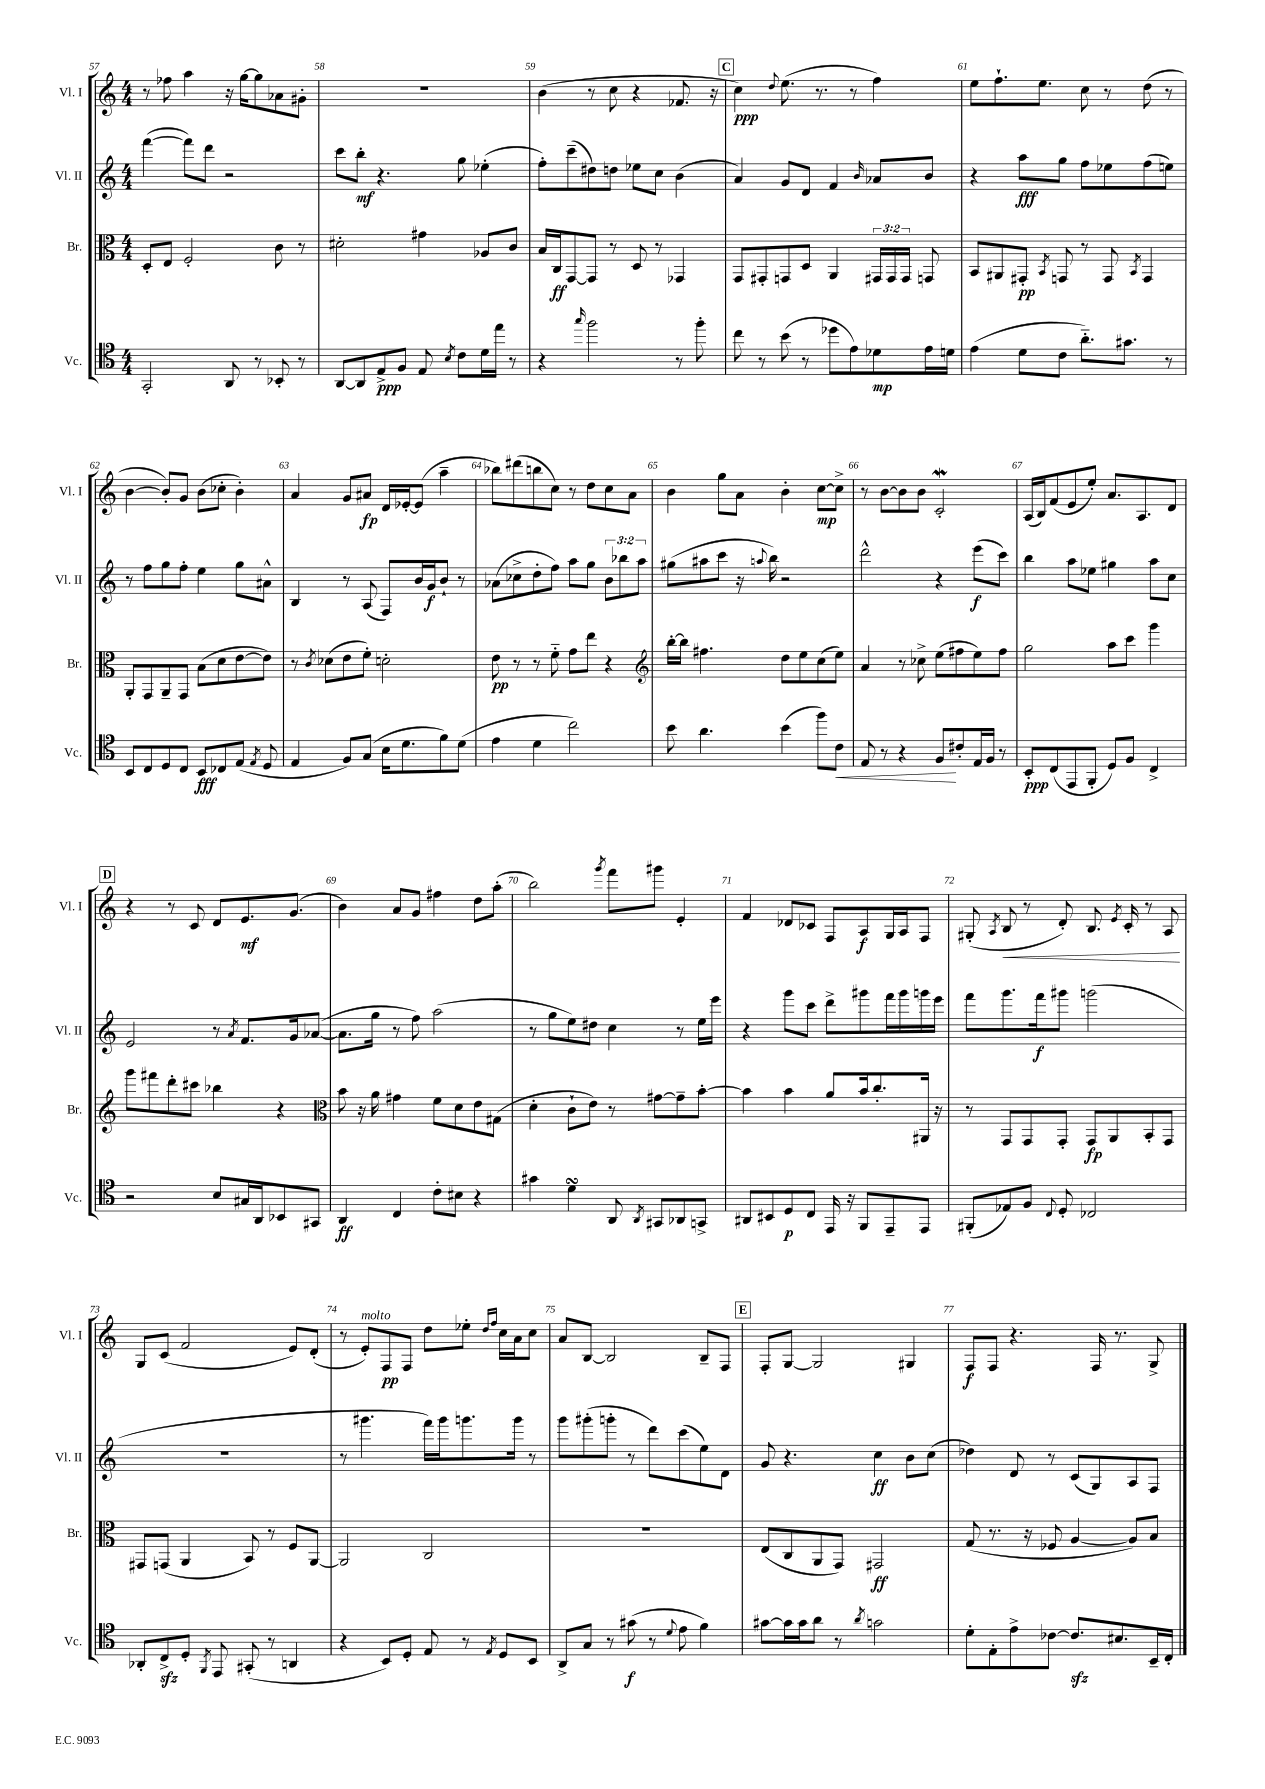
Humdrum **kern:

**kern	**kern	**kern	**kern
*staff4	*staff3	*staff2	*staff1
*clefC4	*clefC3	*clefG2	*clefG2
*k[]	*k[]	*k[]	*k[]
*M4/4	*M4/4	*M4/4	*M4/4
2GG'	8D'	([4fff	8r
.	8E	.	8ff-
.	2F'	8fff])	4aa
.	.	8ddd	.
8AA	.	2r	16r
.	.	.	[16gg
8r	.	.	8gg]
8BB-'	8c	.	8a-
8r	8r	.	8g#'
=	=	=	=
[8AA	2d#'	8ccc	1r
8AA]	.	8bb'	.
8E^	.	4.r	.
8F	.	.	.
8E	4g#	.	.
8qB	.	.	.
8c	.	8gg	.
16d	8A-	(4ee-'	.
16ee	.	.	.
8r	8c	.	.
=	=	=	=
4r	16B	8ff')	(4b
.	16C	.	.
.	[8GG	(8ccc~	.
16qqgg	.	.	.
2ff	8GG]	8dd#)	8r
.	8r	8dd	8cc
.	8D	8ee-	4r
.	8r	8cc	.
8r	4GG-	(4b	8.f-
8ff'	.	.	.
.	.	.	16r
=	=	=	=
8cc	8GG	4a)	4cc)
8r	8GG#'	.	.
.	.	.	8qqdd
(8b	8GG	8g	(8.ee
8r	8D	8d	.
.	.	.	8.r
8dd-	4AA	4f	.
8e)	.	.	8r
.	.	16qqb	.
8d-	24GG#	8a-	4ff)
.	24GG#	.	.
.	24GG#	.	.
16e	8GG	8b	.
16d	.	.	.
=	=	=	=
(4e	8BB	4r	8ee
.	8AA#	.	8.ff`
8d	8GG#'	8aa	.
.	.	.	8.ee
.	8qBB	.	.
8c	8GG	8gg	.
8.a'~)	8r	8ff	8cc
.	8GG	8ee-	8r
8.g#	.	.	.
.	8qBB	.	.
.	4GG	(8ff	(8dd
8r	.	8ee)	8r
=	=	=	=
8BB	8AA'	8r	[4b
8C	8GG	8ff	.
8D	8AA~	8gg	8b'])
8C	8GG	8ff'	8g
8BB	(8B	4ee	(8b
8C-	8d	.	8cc-'
(8E	[8e	8gg	4b')
8qE	.	.	.
8D	8e])	8a#^^	.
=	=	=	=
4E	8r	4B	4a
.	8qc	.	.
.	(8d-	.	.
8F)	8e	8r	8g
(8G	8f')	(8A	8a#
16B	2d'	8F)	16d
8.d	.	.	[16e-'
.	.	16b	(8e-]
.	.	16g	.
8f)	.	8b`	4aa~
(8d	.	8r	.
=	=	=	=
4e	8e	(8a-	8bb-)
.	8r	8cc-^	(8ddd#
4d	8r	8dd'	8bb
.	8f'~	8ff)	8cc)
2cc)	8g	8aa	8r
.	8ee	8gg	8dd
.	4r	12b	8cc
.	.	12bb-	.
.	.	.	8a
.	.	12aa	.
=	=	=	=
*	*clefG2	*	*
8b	[16bb'	(8gg#	4b
.	16bb]	.	.
4.a	4.ff#	8aa#	.
.	.	8ccc	8gg
.	.	16r	8a
.	.	8qqaa	.
.	.	16bb)	.
(4b	8dd	2r	4b'
.	8ee	.	.
8ff)	(8cc	.	[8cc
8c	8ee)	.	8cc^]
=	=	=	=
8E	4a	2ddd^^	8r
8r	.	.	[8b
4r	8r	.	8b]
.	8cc-^	.	8b
8F	(8ee	4r	2c'
8c#'	8ff#	.	.
16E	8ee)	(8eee	.
16F	.	.	.
8r	8ff#	8ccc)	.
=	=	=	=
8BB'	2gg	4bb	(16A
.	.	.	16B)
(8C	.	.	(8f
8EE	.	8aa	8e
8FF'	.	8ee-	8ee')
8D)	8aa	4gg#	8.a
8F	8ccc	.	.
.	.	.	8.A
4C^	4ggg	8aa	.
.	.	8cc	8d
=	=	=	=
2r	8ggg	2e	4r
.	8fff#	.	.
.	8ddd'	.	8r
.	8ccc#	.	8c
8B	4bb-	8r	8d
.	.	8qa	.
16G#	.	8.f	8.e
16AA	.	.	.
8BB-	4r	.	.
.	.	16g	(8.g
8GG#	.	([8a-	.
=	=	=	=
*	*clefC3	*	*
4AA	8b	8.a-]	4b)
.	16r	.	.
.	16a	16gg	.
4C	4g#	8r	8a
.	.	8ff)	8g
8c'	8f	(2aa	4ff#
8B#	8d	.	.
4r	8e	.	8dd
.	(8G#	.	(8aa'
=	=	=	=
4g#	4d'	8r	2bb)
.	.	8gg	.
4d	8c`	8ee)	.
.	8e)	8dd#	.
.	.	.	8qggg
8AA	8r	4cc	8fff
8qAA	.	.	.
8GG#	[8g#	.	8ggg#
8AA-	8g#~]	8r	4e'
8GG^	[8b'	16ee	.
.	.	16eee	.
=	=	=	=
8AA#	4b]	4r	4f
8BB#	.	.	.
8D	4b	8ggg	8d-
8C	.	8ccc	8c-
16EE	8a	8ddd^	8F
16r	.	.	.
8FF	16b	8ggg#	8A
.	8.cc'	.	.
8EE~	.	16fff	16G
.	.	16ggg#	16A
8EE	16AA#	16ggg	8F
.	16r	16eee	.
=	=	=	=
(8FF#'	8r	8fff	(8G#'
.	.	.	8qA
8E-)	8GG	8.ggg	8B
8F	8GG	.	8r
.	.	16fff	.
8qqC	.	.	.
8D'	8GG'	8ggg#	8d')
2C-	8GG	(2ggg	8.B
.	8AA	.	.
.	.	.	8qe
.	.	.	16c'
.	8BB'	.	8r
.	8GG	.	8A
=	=	=	=
8AA-'	8GG#	1r	8G
8C^	(8GG	.	(8c
8D'	4AA	.	2f
8qFF	.	.	.
8EE	.	.	.
(8GG#'	8BB)	.	.
8r	8r	.	.
4AA	8F	.	8e)
.	[8AA	.	(8d'
=	=	=	=
4r	2AA]	8r	8r
.	.	4.ggg#	8e')
8BB)	.	.	8F
8D'	.	.	8F
8E	2C	16fff)	8dd
.	.	16ggg#	.
8r	.	8.ggg	8ee-'
.	.	.	16qqdd
8qE	.	.	16qqff
8D	.	.	16cc
.	.	16ggg	16a
8BB	.	8r	8cc
=	=	=	=
8AA^	1r	8ggg	8a
8G	.	(8ggg#'	[8B
8r	.	8ggg'	2B]
(8g#	.	8r	.
8r	.	8ddd)	.
8qqd	.	.	.
8e	.	(8ccc	.
4f)	.	8ee)	8B~
.	.	8d	8F
=	=	=	=
[8g#	(8E	8g	8F'
16g#]	8C	4.r	[8G
16g#	.	.	.
8a	8AA	.	2G]
8r	8GG)	.	.
8qa	.	.	.
2g	2GG#	4cc	.
.	.	8b	4G#
.	.	(8cc	.
=	=	=	=
8d'	(8G	4dd-)	8F
8E'	8.r	.	8F
8e^	.	8d	4.r
.	16r	.	.
[8c-	8F-	8r	.
8.c-]	[4A	(8c	.
.	.	8G)	16F
8.B#	.	.	8.r
.	8A])	8A	.
16BB~	8B	8F	8G^
16C'	.	.	.
==	==	==	==
*-	*-	*-	*-
